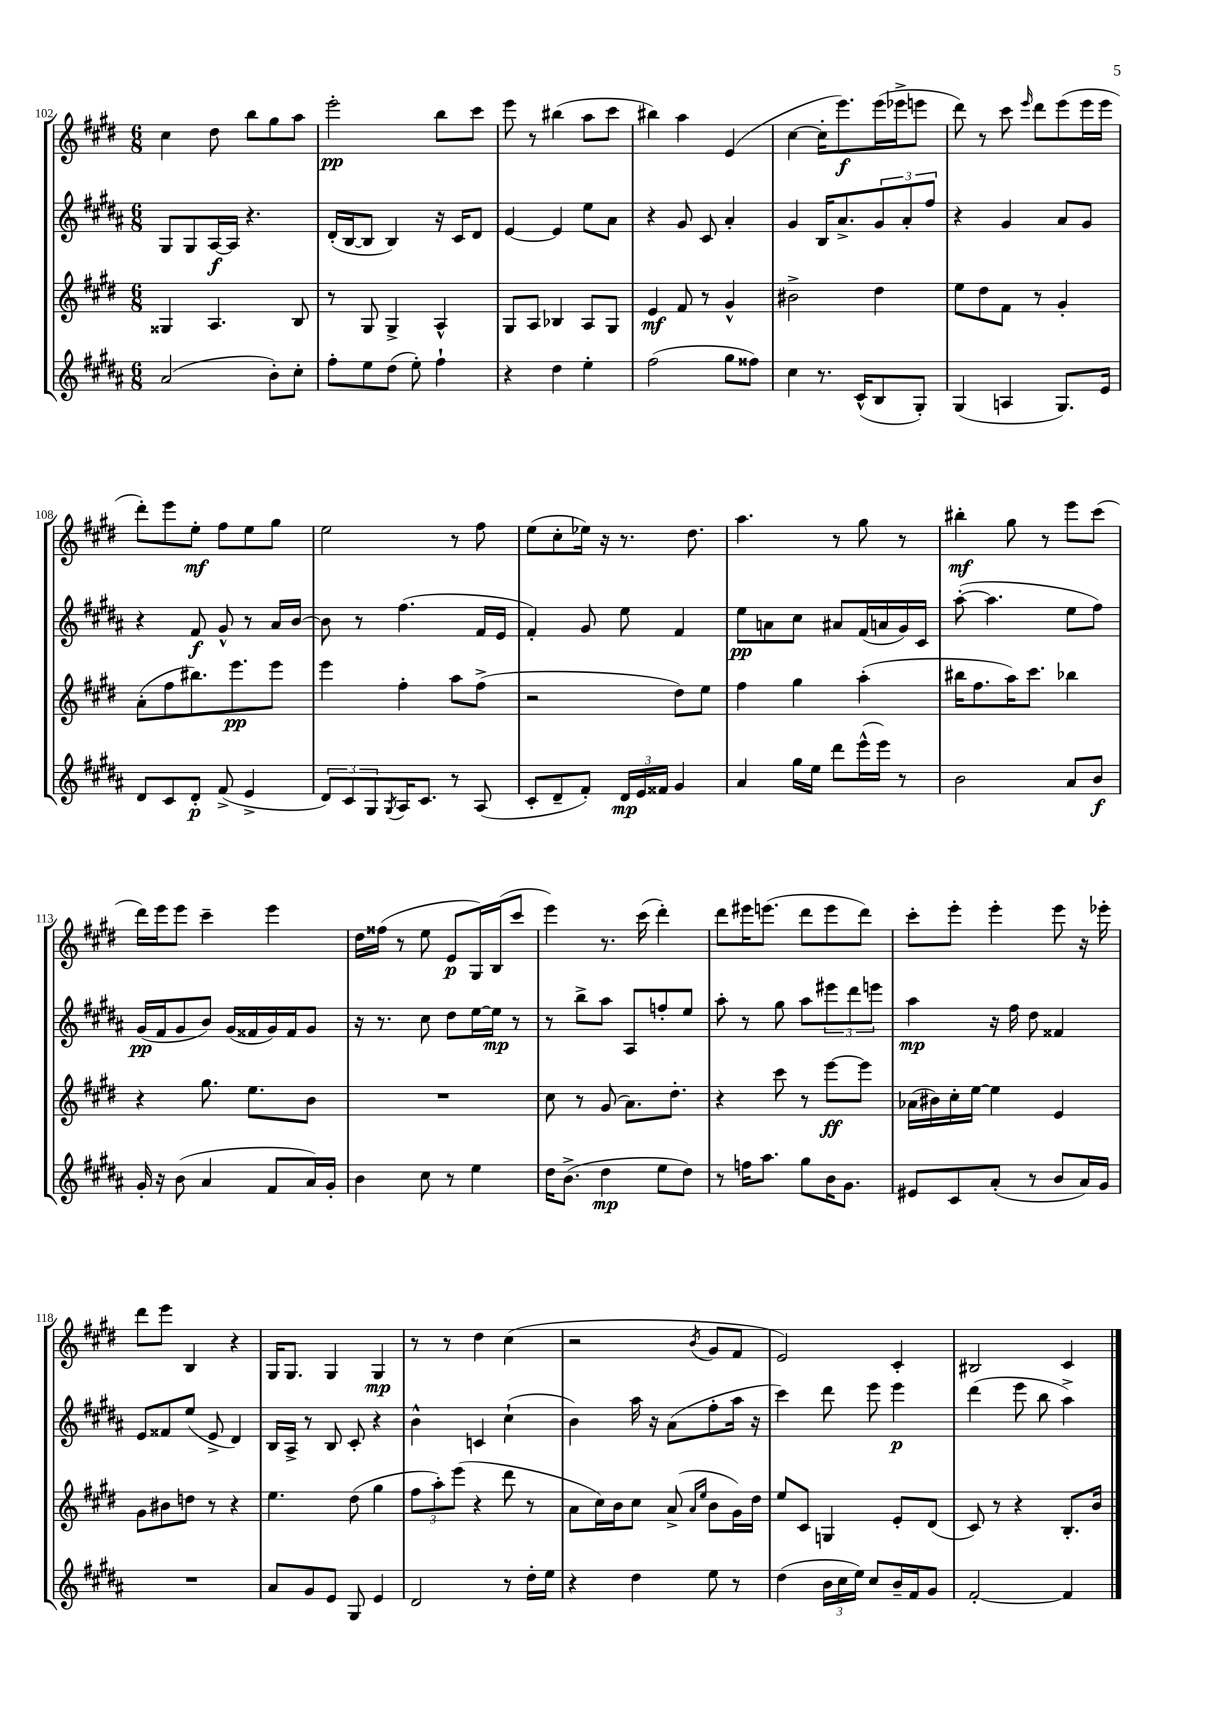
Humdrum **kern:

**kern	**dynam	**kern	**dynam	**kern	**dynam	**kern	**dynam
*part4	*part4	*part3	*part3	*part2	*part2	*part1	*part1
*staff4	*staff4	*staff3	*staff3	*staff2	*staff2	*staff1	*staff1
*clefG2	*	*clefG2	*	*clefG2	*	*clefG2	*
*k[f#c#g#d#a#]	*	*k[f#c#g#d#]	*	*k[f#c#g#d#a#]	*	*k[f#c#g#d#]	*
*M6/8	*	*M6/8	*	*M6/8	*	*M6/8	*
=102	=102	=102	=102	=102	=102	=102	=102
(2a#/	.	4G##X/	.	8G#/L	.	4cc#\	.
.	.	.	.	8G#/	.	.	.
.	.	4.A/	.	[16A#/L	f	8dd#\	.
.	.	.	.	16A#/JJ]	.	.	.
.	.	.	.	4.r	.	8bb\L	.
8b'\L)	.	.	.	.	.	8gg#\	.
8cc#'\J	.	8B/	.	.	.	8aa\J	.
=103	=103	=103	=103	=103	=103	=103	=103
8ff#'\L	.	8r	.	(16d#'/LL	.	2eee'\	pp
.	.	.	.	[16B/J	.	.	.
8ee\	.	8G#/	.	8B/J]	.	.	.
(8dd#\J	.	4G#^/	.	4B/)	.	.	.
8ee'\)	.	.	.	.	.	.	.
4ff#`\	.	4A^^/	.	16r	.	8bb\L	.
.	.	.	.	16c#/KL	.	.	.
.	.	.	.	8d#/J	.	8ccc#\J	.
=104	=104	=104	=104	=104	=104	=104	=104
4r	.	8G#/L	.	[4e/	.	8eee\	.
.	.	8A/J	.	.	.	8r	.
4dd#\	.	4B-X/	.	4e/]	.	(4bb#X\	.
4ee'\	.	8A/L	.	8ee\L	.	8aa\L	.
.	.	8G#/J	.	8a#\J	.	8ccc#\J	.
=105	=105	=105	=105	=105	=105	=105	=105
(2ff#\	.	4e/	mf	4r	.	4bb#X\)	.
.	.	8f#/	.	8g#/	.	4aa\	.
.	.	8r	.	8c#/	.	.	.
8gg#\L	.	4g#^^/	.	4a#'/	.	(4e/	.
8ff##X\J)	.	.	.	.	.	.	.
=106	=106	=106	=106	=106	=106	=106	=106
4cc#\	.	2b#X^\	.	4g#/	.	[4cc#\	.
8.r	.	.	.	16B/KL	.	16cc#'\KL]	.
.	.	.	.	8.a#^/	.	8.eee\)	f
(16c#^^/KL	.	.	.	.	.	.	.
8B/	.	4dd#\	.	12g#/	.	(16eee\L	.
.	.	.	.	.	.	16eee-X^\J	.
.	.	.	.	12a#'/	.	.	.
8G#'/J)	.	.	.	.	.	8eeen\J	.
.	.	.	.	12ff#/J	.	.	.
=107	=107	=107	=107	=107	=107	=107	=107
(4G#/	.	8ee\L	.	4r	.	8ddd#\)	.
.	.	8dd#\	.	.	.	8r	.
4An/	.	8f#\J	.	4g#/	.	8ccc#\	.
.	.	.	.	.	.	16qqeee/	.
.	.	8r	.	.	.	8ddd#\L	.
8.G#/L)	.	4g#'/	.	8a#/L	.	(8eee\	.
.	.	.	.	8g#/J	.	16eee\L	.
16e/Jk	.	.	.	.	.	16eee\JJ	.
!!LO:LB:g=z
=108	=108	=108	=108	=108	=108	=108	=108
8d#/L	.	(8a'\L	.	4r	.	8ddd#'\L)	.
8c#/	.	8ff#\	.	.	.	8eee\	.
8d#'/J	p	8.bb#X\)	.	8f#/	f	8ee'\J	mf
(8f#^/	.	.	.	8g#^^/	.	8ff#\L	.
.	.	8.eee\	pp	.	.	.	.
4e^/	.	.	.	8r	.	8ee\	.
.	.	8eee\J	.	16a#/LL	.	8gg#\J	.
.	.	.	.	[16b/JJ	.	.	.
=109	=109	=109	=109	=109	=109	=109	=109
12d#/L)	.	4eee\	.	8b\]	.	2ee\	.
12c#/	.	.	.	.	.	.	.
.	.	.	.	8r	.	.	.
12G#/	.	.	.	.	.	.	.
8qG#/	.	.	.	.	.	.	.
16A#/K	.	4ff#'\	.	(4.ff#\	.	.	.
8.c#/J	.	.	.	.	.	.	.
8r	.	8aa\L	.	.	.	8r	.
(8A#/	.	(8ff#^\J	.	16f#/LL	.	8ff#\	.
.	.	.	.	16e/JJ	.	.	.
=110	=110	=110	=110	=110	=110	=110	=110
8c#'/L	.	2r	.	4f#'/)	.	(8ee\L	.
8d#~/	.	.	.	.	.	8cc#'\	.
8f#'/J)	.	.	.	8g#/	.	16ee-X\Jk)	.
.	.	.	.	.	.	16r	.
24d#/LL	mp	.	.	8ee\	.	8.r	.
24e/	.	.	.	.	.	.	.
24f##X/JJ	.	.	.	.	.	.	.
4g#/	.	8dd#\L)	.	4f#/	.	.	.
.	.	.	.	.	.	8.dd#\	.
.	.	8ee\J	.	.	.	.	.
=111	=111	=111	=111	=111	=111	=111	=111
4a#/	.	4ff#\	.	8ee\L	pp	4.aa\	.
.	.	.	.	8an\	.	.	.
16gg#\LL	.	4gg#\	.	8cc#\J	.	.	.
16ee\JJ	.	.	.	.	.	.	.
8ddd#\L	.	.	.	8a#X/L	.	8r	.
(16eee^^\L	.	(4aa'\	.	(16f#/L	.	8gg#\	.
16eee\JJ)	.	.	.	16an/	.	.	.
8r	.	.	.	16g#/)	.	8r	.
.	.	.	.	16c#/JJ	.	.	.
=112	=112	=112	=112	=112	=112	=112	=112
2b\	.	16bb#X\KL	.	([8aa#'\	.	4bb#X'\	mf
.	.	8.ff#\	.	.	.	.	.
.	.	.	.	4.aa#\]	.	.	.
.	.	16aa\K)	.	.	.	8gg#\	.
.	.	8.ccc#\J	.	.	.	.	.
.	.	.	.	.	.	8r	.
8a#/L	.	4bb-X\	.	8ee\L	.	8eee\L	.
8b/J	f	.	.	8ff#\J)	.	(8ccc#\J	.
!!LO:LB:g=z
=113	=113	=113	=113	=113	=113	=113	=113
16g#'/	.	4r	.	(16g#/LL	pp	16ddd#\LL)	.
16r	.	.	.	16f#/J	.	16eee\J	.
(8b\	.	.	.	8g#/	.	8eee\J	.
4a#/	.	8.gg#\	.	8b/J)	.	4ccc#~\	.
.	.	.	.	(16g#/LL	.	.	.
.	.	8.ee\L	.	16f##X/	.	.	.
8f#/L	.	.	.	16g#/)	.	4eee\	.
.	.	.	.	16f##/J	.	.	.
16a#/L)	.	8b\J	.	8g#/J	.	.	.
16g#'/JJ	.	.	.	.	.	.	.
=114	=114	=114	=114	=114	=114	=114	=114
4b\	.	2.r	.	16r	.	16dd#\LL	.
.	.	.	.	8.r	.	(16ff##X\JJ	.
.	.	.	.	.	.	8r	.
8cc#\	.	.	.	8cc#\	.	8ee\	.
8r	.	.	.	8dd#\L	.	8e/L	p
4ee\	.	.	.	[16ee\L	.	16G#/L)	.
.	.	.	.	16ee\JJ]	mp	(16B/J	.
.	.	.	.	8r	.	8ccc#/J	.
=115	=115	=115	=115	=115	=115	=115	=115
16dd#\KL	.	8cc#\	.	8r	.	4eee\)	.
(8.b^\J	.	.	.	.	.	.	.
.	.	8r	.	8bb^\L	.	.	.
4dd#\	mp	(8g#/	.	8aa#\J	.	8.r	.
.	.	8.a\L)	.	8A#/L	.	.	.
.	.	.	.	.	.	(16ccc#\	.
8ee\L	.	.	.	8ffn'/	.	4ddd#'\)	.
.	.	8.dd#'\J	.	.	.	.	.
8dd#\J)	.	.	.	8ee/J	.	.	.
=116	=116	=116	=116	=116	=116	=116	=116
8r	.	4r	.	8aa#'\	.	8ddd#\L	.
16ffn\KL	.	.	.	8r	.	16eee#X\K	.
8.aa#\J	.	.	.	.	.	(8.eeen\J	.
.	.	8ccc#\	.	8gg#\	.	.	.
8gg#\L	.	8r	.	8aa#\L	.	8ddd#\L	.
16b\K	.	[8eee\L	ff	12eee#X\	.	8eee\	.
8.g#\J	.	.	.	.	.	.	.
.	.	.	.	12ddd#\	.	.	.
.	.	8eee\J]	.	.	.	8ddd#\J)	.
.	.	.	.	12eeen\J	.	.	.
=117	=117	=117	=117	=117	=117	=117	=117
8e#X/L	.	(16a-X\LL	.	4aa#\	mp	8ccc#'\L	.
.	.	16b#X\)	.	.	.	.	.
8c#/	.	16cc#'\	.	.	.	8eee'\J	.
.	.	[16ee\JJ	.	.	.	.	.
(8a#'/J	.	4ee\]	.	16r	.	4eee'\	.
.	.	.	.	16ff#\	.	.	.
8r	.	.	.	8dd#\	.	.	.
8b/L	.	4e/	.	4f##X/	.	8eee\	.
16a#/L)	.	.	.	.	.	16r	.
16g#/JJ	.	.	.	.	.	16eee-X'\	.
!!LO:LB:g=z
=118	=118	=118	=118	=118	=118	=118	=118
2.r	.	8g#\L	.	8e/L	.	8ddd#\L	.
.	.	8b#X\	.	8f##X/	.	8eee\J	.
.	.	8ddn\J	.	(8ee/J	.	4B/	.
.	.	8r	.	8e^/	.	.	.
.	.	4r	.	4d#/)	.	4r	.
=119	=119	=119	=119	=119	=119	=119	=119
8a#/L	.	4.ee\	.	16B/LL	.	16G#/KL	.
.	.	.	.	16A#^/JJ	.	8.G#/J	.
8g#/	.	.	.	8r	.	.	.
8e/J	.	.	.	8B/	.	4G#/	.
8G#/	.	(8dd#\	.	8c#'/	.	.	.
4e/	.	4gg#\	.	4r	.	4G#/	mp
=120	=120	=120	=120	=120	=120	=120	=120
2d#/	.	12ff#\L	.	4b^^\	.	8r	.
.	.	12aa'\)	.	.	.	.	.
.	.	.	.	.	.	8r	.
.	.	(12eee\J	.	.	.	.	.
.	.	4r	.	4cn/	.	4dd#\	.
8r	.	8ddd#\	.	(4cc#`\	.	(4cc#\	.
16dd#'\LL	.	8r	.	.	.	.	.
16ee\JJ	.	.	.	.	.	.	.
=121	=121	=121	=121	=121	=121	=121	=121
4r	.	8a\L	.	4b\)	.	2r	.
.	.	16cc#\L)	.	.	.	.	.
.	.	16b\J	.	.	.	.	.
4dd#\	.	8cc#\J	.	16aa#\	.	.	.
.	.	.	.	16r	.	.	.
.	.	(8a^/	.	(8a#\L	.	.	.
.	.	16qqa/LL	.	.	.	.	.
.	.	16qqee/JJ	.	.	.	8qb/	.
8ee\	.	8b\L	.	8ff#'\	.	8g#/L	.
8r	.	16g#\L)	.	16aa#\Jk	.	8f#/J	.
.	.	16dd#\JJ	.	16r	.	.	.
=122	=122	=122	=122	=122	=122	=122	=122
(4dd#\	.	8ee/L	.	4ccc#\)	.	2e/)	.
.	.	8c#/J	.	.	.	.	.
24b\LL	.	4Gn/	.	8ddd#\	.	.	.
24cc#\	.	.	.	.	.	.	.
24ee\JJ)	.	.	.	.	.	.	.
8cc#/L	.	.	.	8eee\	.	.	.
16b~/L	.	8e'/L	.	4eee\	p	4c#'/	.
16f#/J	.	.	.	.	.	.	.
8g#/J	.	(8d#/J	.	.	.	.	.
=123	=123	=123	=123	=123	=123	=123	=123
[2f#'/	.	8c#/)	.	(4ddd#\	.	2B#X/	.
.	.	8r	.	.	.	.	.
.	.	4r	.	8eee\	.	.	.
.	.	.	.	8bb\	.	.	.
4f#/]	.	8.B'/L	.	4aa#^\)	.	4c#/	.
.	.	16b/Jk	.	.	.	.	.
==	==	==	==	==	==	==	==
*-	*-	*-	*-	*-	*-	*-	*-
